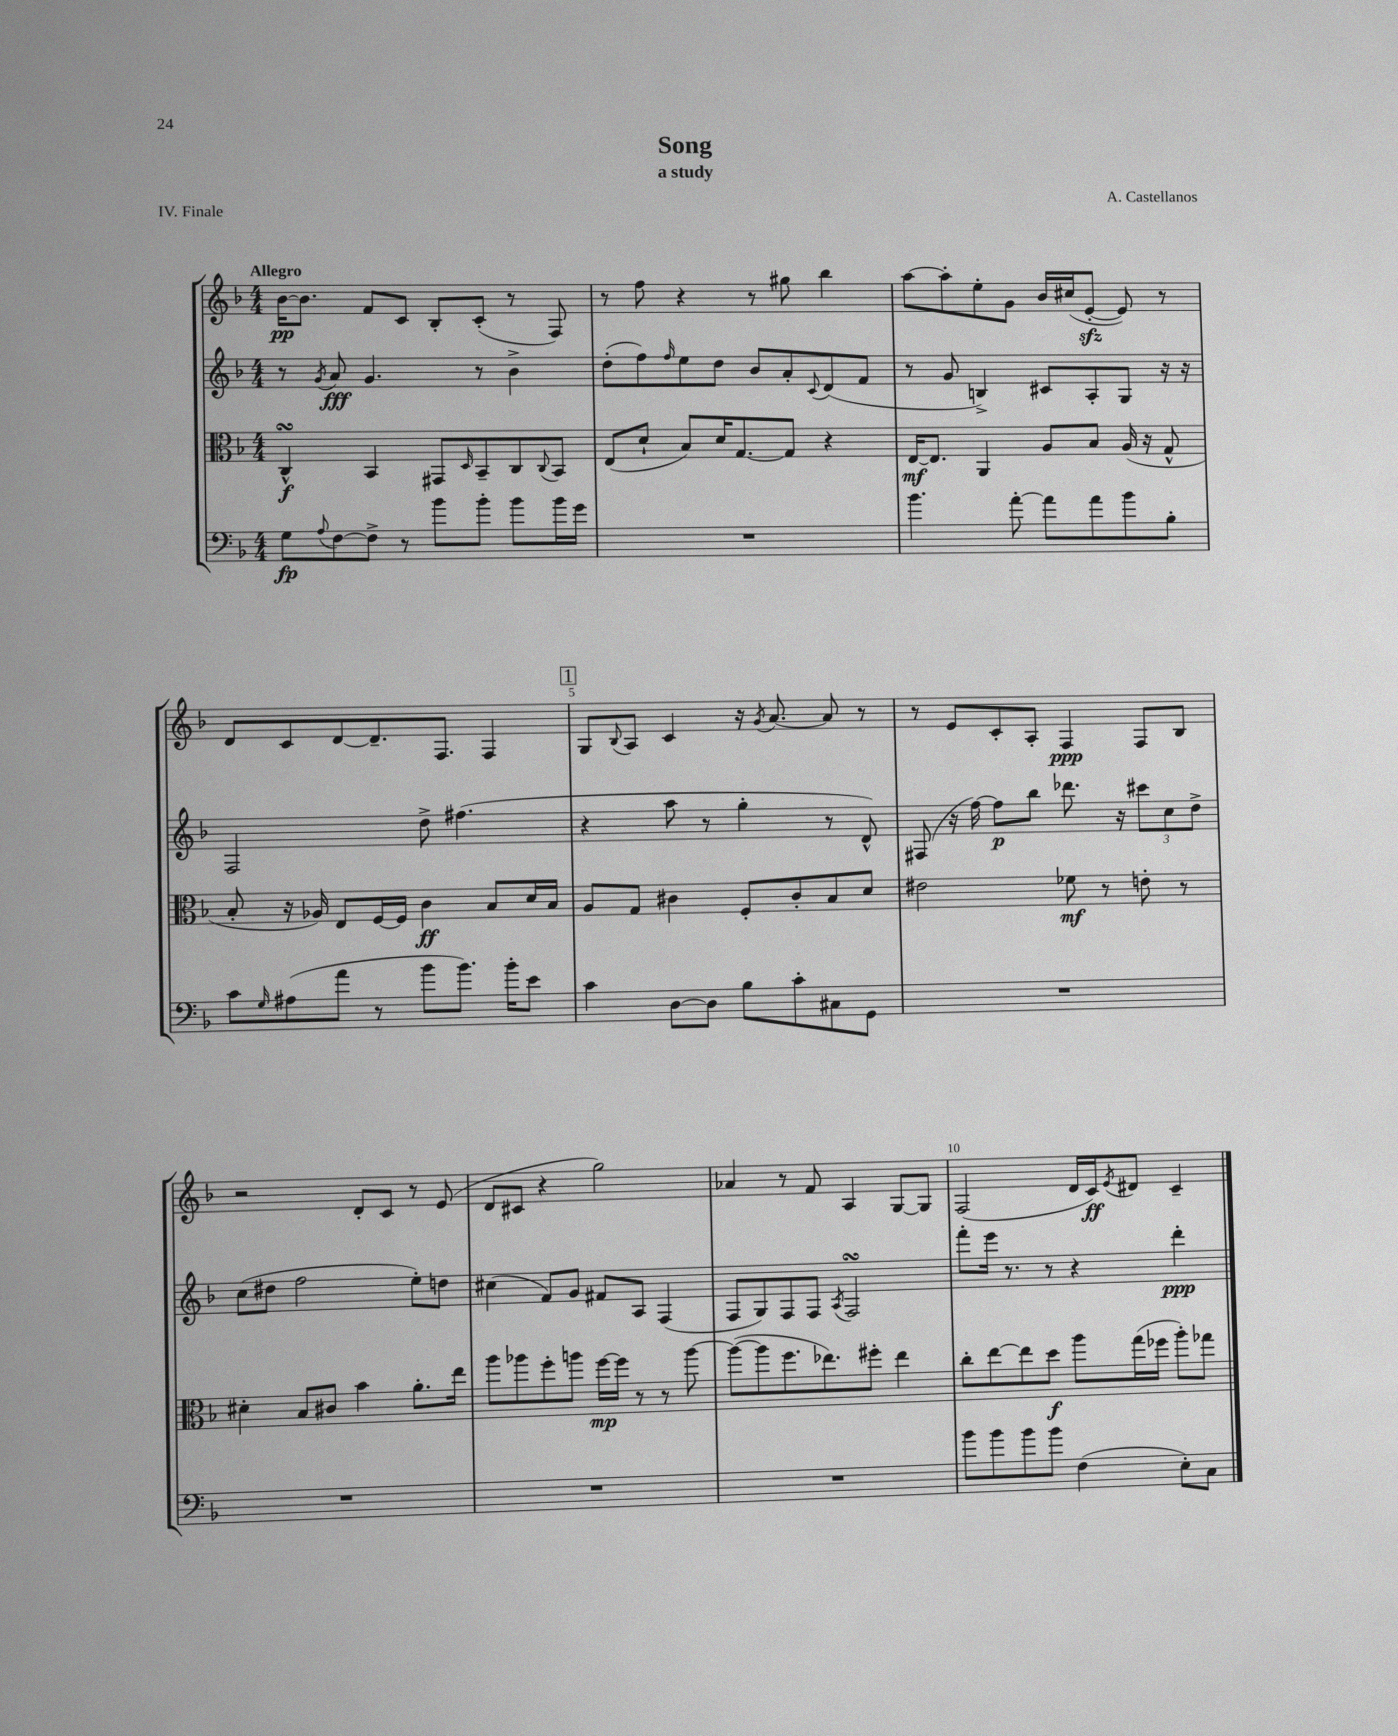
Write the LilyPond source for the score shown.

\header { title = "Song" composer = "A. Castellanos" subtitle = "a study" piece = "IV. Finale" }
<<
\new StaffGroup <<
\new Staff = "s0" {
    \clef treble \key f \major \numericTimeSignature \time 4/4 \tempo "Allegro"
    bes'16~\pp bes'8. f'8 c'8 bes8-. c'8-.( r8 f8) |
    r8 f''8 r4 r8 gis''8 bes''4 |
    a''8~ a''8-. e''8-. g'8 bes'16 cis''16( e'8~-.\sfz e'8) r8 |
    d'8 c'8 d'8~ d'8.-- f8. f4 |
    \mark \markup { \box "1" } g8 \appoggiatura { bes8 } a8 c'4 r16 \acciaccatura { g'8 } a'8.~ a'8 r8 |
    r8 e'8 c'8-. a8-. f4\ppp f8 bes8 |
    r2 d'8-. c'8 r8 e'8( |
    d'8 cis'8 r4 g''2) |
    aes'4 r8 f'8 a4 g8~ g8 |
    f2( d'16 c'16\ff) \acciaccatura { e'8 } dis'8 c'4-- \bar "|." |
}
\new Staff = "s1" {
    \clef treble \key f \major \numericTimeSignature \time 4/4
    r8 \acciaccatura { g'8 } a'8\fff g'4. r8 bes'4-> |
    d''8-.( f''8) \grace { f''16 } e''8 d''8 bes'8 a'8-. \appoggiatura { c'8 } d'8( f'8 |
    r8 g'8 b4->) cis'8 a8-. g8 r16 r16 |
    f2 d''8-> fis''4.( |
    \mark \markup { \box "1" } r4 a''8 r8 g''4-. r8 d'8-^) |
    fis8( r16 f''16~) f''8\p bes''8 des'''8. r16 \tuplet 3/2 { cis'''8 c''8 d''8-> } |
    c''8( dis''8 f''2 e''8-.) d''8 |
    cis''4( f'8) g'8 fis'8 a8 f4( |
    f8 g8) f8 f8 \acciaccatura { a8 } f2\turn |
    f'''8-. e'''16 r8. r8 r4 d'''4-.\ppp \bar "|." |
}
\new Staff = "s2" {
    \clef alto \key f \major \numericTimeSignature \time 4/4
    c4-^\turn\f bes,4 gis,8 \grace { d16 } bes,8-- c8 \appoggiatura { c8 } bes,8 |
    e8( d'8-! bes8) d'16 g8.~ g8 r4 |
    e16~\mf e8. a,4 a8 bes8 a16( r16 g8-^ |
    bes8-. r16 aes16) e8 f16~ f16 c'4\ff bes8 d'16 bes16 |
    \mark \markup { \box "1" } a8 g8 cis'4 f8-. cis'8-. bes8 d'8 |
    eis'2 fes'8\mf r8 e'8-. r8 |
    dis'4-. bes8 cis'8 bes'4 a'8.-. e''16 |
    a''8 aes''8 f''8-. a''8 f''16~\mp f''16 r8 r8 a''8~ |
    a''8~( a''8 f''8. ees''8.) fis''8-. ees''4 |
    c''8-. e''8~ e''8 d''8\f a''8 g''16( fes''16 a''8-.) ges''8 \bar "|." |
}
\new Staff = "s3" {
    \clef bass \key f \major \numericTimeSignature \time 4/4
    g8\fp \appoggiatura { a8 } f8~ f8-> r8 bes'8 bes'8-. bes'8 bes'16 g'16 |
    R1 |
    bes'4. a'8~-. a'8 a'8 bes'8 bes8-. |
    c'8 \grace { g16 } ais8( a'8 r8 bes'8 bes'8.) bes'16-. e'8 |
    \mark \markup { \box "1" } c'4 d8~ d8 bes8 c'8-. cis8 g,8 |
    R1 |
    R1 |
    R1 |
    R1 |
    bes'8 bes'8 bes'8 bes'8 f4( e8-.) c8 \bar "|." |
}
>>
>>
\layout { \context { \Score \override BarNumber.break-visibility = ##(#f #t #t) barNumberVisibility = #(every-nth-bar-number-visible 5) } }
